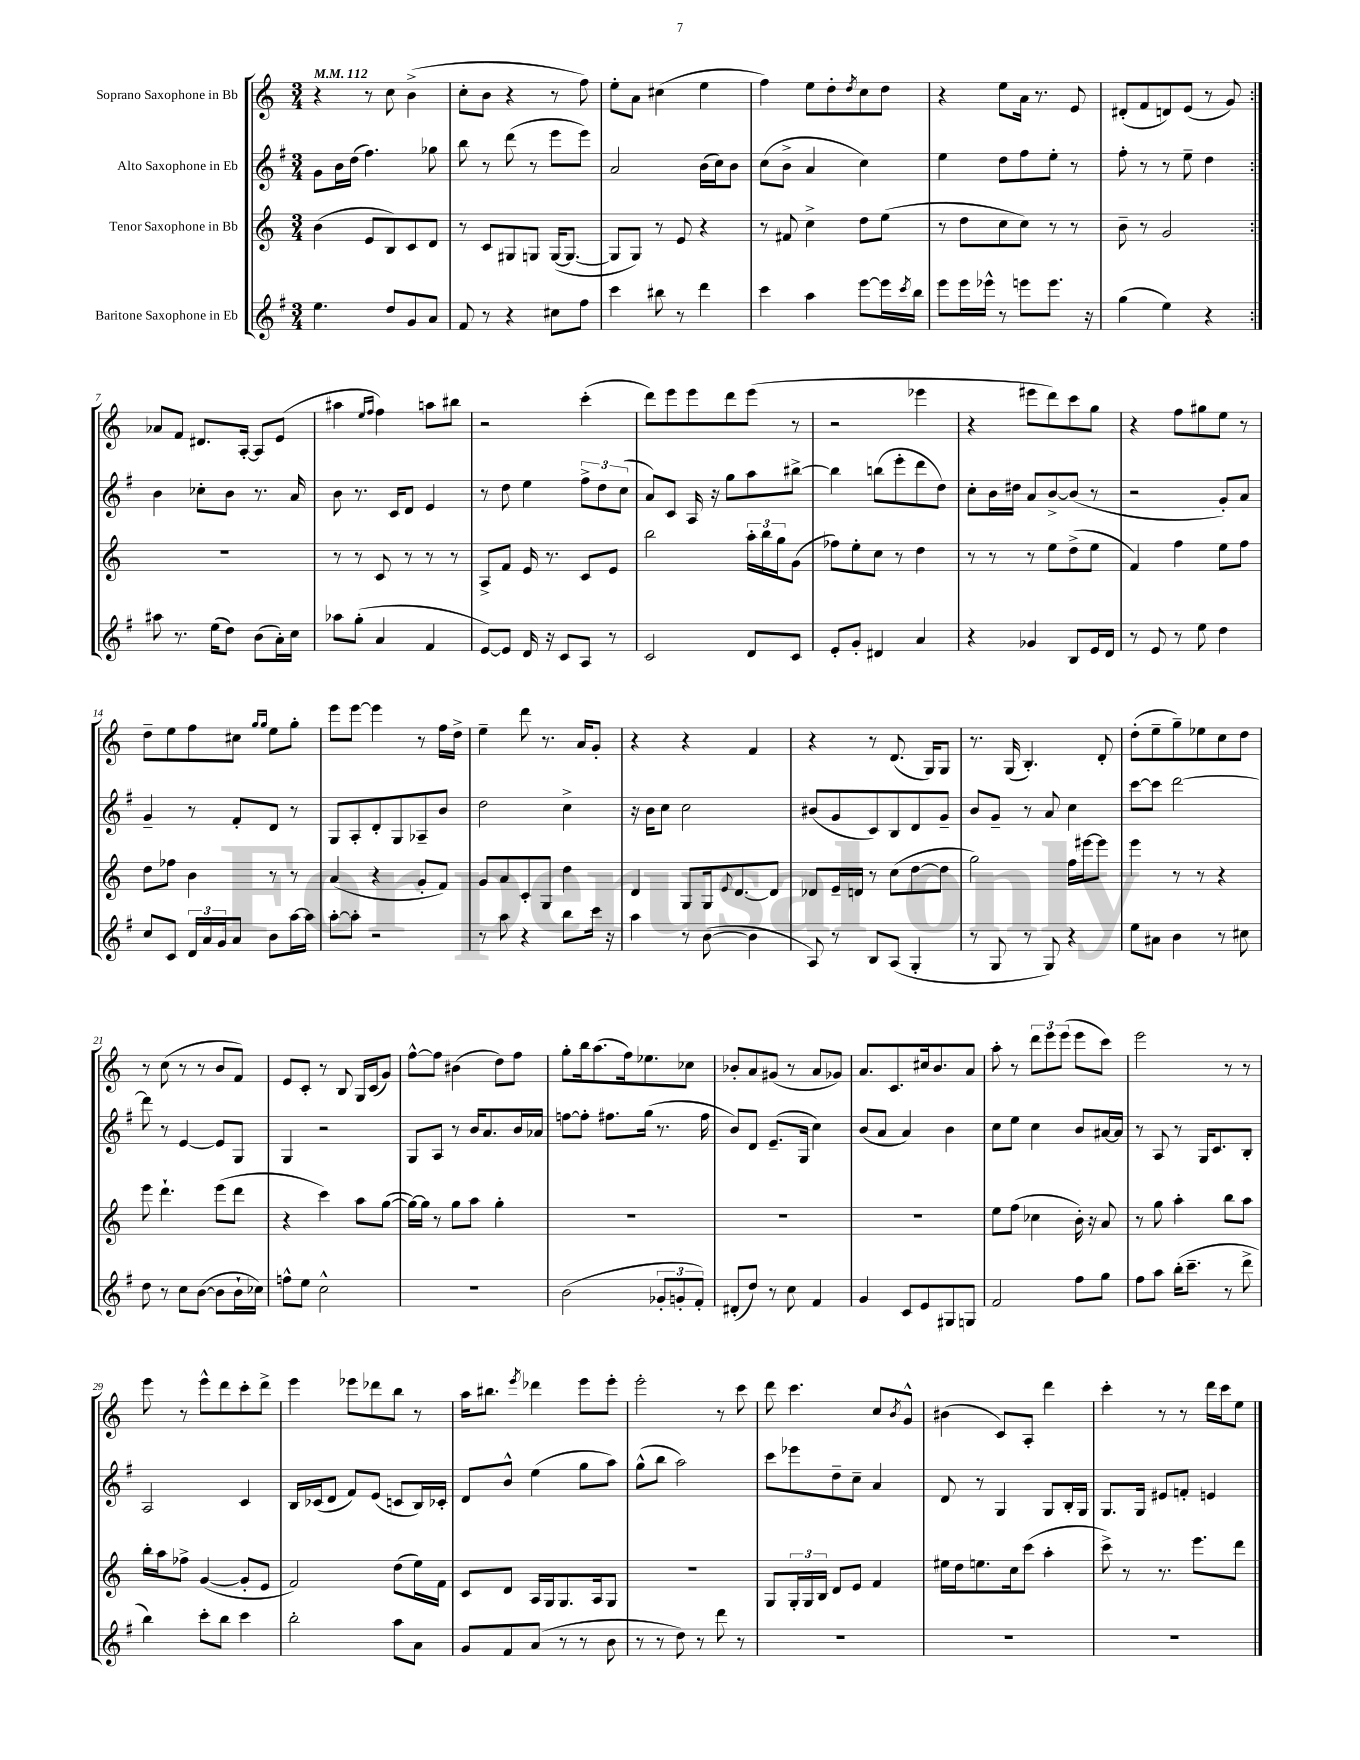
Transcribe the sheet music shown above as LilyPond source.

<<
\new StaffGroup <<
\new Staff = "s0" \with { instrumentName = "Soprano Saxophone in Bb" } {
    \clef treble \key c \major \numericTimeSignature \time 3/4 \tempo 4 = 112
    \repeat volta 2 { r4 r8 c''8 b'4->( |
    c''8-. b'8 r4 r8 f''8) |
    e''8-. a'8 cis''4( e''4 |
    f''4) e''8 d''8-. \acciaccatura { d''8 } c''8 d''8 |
    r4 e''8 a'16 r8. e'8 |
    dis'8-.( f'8 d'8) e'8( r8 g'8) | }
    aes'8 f'8 dis'8. a16~-. a8 e'8( |
    ais''4 \grace { e''16 f''16 } f''4) a''8 bis''8 |
    r2 c'''4-.( |
    d'''8) e'''8 e'''8 d'''8 e'''8( r8 |
    r2 ees'''4 |
    r4 eis'''8 d'''8) c'''8 g''8 |
    r4 f''8 gis''8 e''8 r8 |
    d''8-- e''8 f''8 cis''8 \grace { g''16 g''16 } e''8 g''8-. |
    e'''8 e'''8~ e'''4 r8 f''16 d''16-> |
    e''4-- d'''8 r8. a'16 g'8-. |
    r4 r4 f'4 |
    r4 r8 d'8.( g16) g8 |
    r8. g16( b4.-.) d'8-. |
    d''8-.( e''8-- g''8--) ees''8 c''8 d''8 |
    r8 c''8( r8 r8 b'8 f'8) |
    e'8 c'8-. r8 b8 g16 c'16( g'8) |
    f''8~-^ f''8 bis'4( d''8) f''8 |
    g''8-. b''16 a''8.( f''16) ees''8. ces''8 |
    bes'8-. a'8 gis'8( r8 a'8 ges'8) |
    a'8. c'8. cis''16 b'8. a'8 |
    a''8-. r8 \tuplet 3/2 { d'''8 e'''8 e'''8( } e'''8 c'''8) |
    e'''2 r8 r8 |
    e'''8 r8 e'''8-^ d'''8 c'''8-. d'''8-> |
    e'''4 ees'''8 des'''8 b''8 r8 |
    a''16 bis''8. \acciaccatura { e'''8 } des'''4 e'''8 e'''8-. |
    e'''2-. r8 c'''8 |
    d'''8 c'''4. c''8 \acciaccatura { b'8 } g'8-^ |
    bis'4( c'8) a8-. d'''4 |
    c'''4-. r8 r8 d'''16 c'''16 e''8 \bar "|." |
}
\new Staff = "s1" \with { instrumentName = "Alto Saxophone in Eb" } {
    \clef treble \key g \major \numericTimeSignature \time 3/4
    \repeat volta 2 { g'8 b'16 d''16( fis''4.) ges''8 |
    b''8 r8 d'''8( r8 e'''8 e'''8) |
    a'2 b'16( c''16) b'8 |
    c''8( b'8-> a'4 c''4) |
    e''4 d''8 fis''8 e''8-. r8 |
    fis''8-. r8 r8 e''8-- d''4 | }
    b'4 ces''8-. b'8 r8. a'16 |
    b'8 r8. c'16 d'8 e'4 |
    r8 d''8 e''4 \tuplet 3/2 { fis''8-> d''8 c''8( } |
    a'8) c'8 a16 r16 g''8 a''8 bis''8~-> |
    bis''4 b''8( e'''8-. d'''8 d''8) |
    c''8-. b'16 dis''16 a'8 b'8~-> b'8( r8 |
    r2 g'8-.) a'8 |
    g'4-- r8 fis'8-. d'8 r8 |
    g8 a8-. d'8-. g8 aes8-- b'8 |
    d''2 c''4-> |
    r16 b'16 c''8 c''2 |
    bis'8( g'8 c'8) b8 d'8 g'8-- |
    b'8 g'8-- r8 a'8 c''4 |
    c'''8~ c'''8 d'''2~ |
    d'''8 r8 e'4~ e'8 g8 |
    g4 r2 |
    g8 a8 r8 b'16 a'8. b'16 aes'16 |
    f''8~ f''8-. fis''8. g''16( r8. fis''16 |
    b'8) d'8 e'8.--( g16 c''4) |
    b'8( a'8 a'4) b'4 |
    c''8 e''8 c''4 b'8 ais'16~ ais'16 |
    r8 a8 r8 g16 c'8. b8-. |
    a2 c'4 |
    b16 ces'16( d'8 fis'8) e'8( c'8 b16) ces'16-. |
    d'8 b'8-^ e''4( g''8 a''8) |
    g''8-^( b''8 a''2) |
    c'''8 ees'''8 d''8-- c''8-- a'4 |
    d'8 r8 g4 g8 b16-. g16 |
    g8. g16 eis'8 f'8-. e'4 \bar "|." |
}
\new Staff = "s2" \with { instrumentName = "Tenor Saxophone in Bb" } {
    \clef treble \key c \major \numericTimeSignature \time 3/4
    \repeat volta 2 { b'4( e'8 b8) c'8 d'8 |
    r8 c'8 gis8 g8 g16~( g8.~ |
    g8 g8) r8 e'8 r4 |
    r8 fis'8 c''4-> d''8 e''8( |
    r8 d''8 c''8 c''8) r8 r8 |
    b'8-- r8 g'2 | }
    R2. |
    r8 r8 c'8 r8 r8 r8 |
    a8-> f'8 e'16 r8. c'8 e'8 |
    b''2 \tuplet 3/2 { a''16-. b''16 g''16 } g'8( |
    fes''8) e''8-. c''8 r8 d''4 |
    r8 r8 r8 e''8 d''8->( e''8 |
    f'4) f''4 e''8 f''8 |
    d''8 fes''8 b'4 r8 r8 |
    a'4( r4 g'8-. f'8) |
    g'8 a'8 c'8-. g8 d''4 |
    d'4 g8 g16 \appoggiatura { e'8 } d'8.~ d'8 |
    des'8 e'16-- d'16 r8 c''8( d''8~ d''8 |
    g''2) f''16 eis'''16~ eis'''8 |
    e'''4 r8 r8 r4 |
    e'''8 d'''4.-! e'''8( d'''8 |
    r4 c'''4) a''8 g''8~( |
    g''16~) g''16 r8 g''8 a''8 g''4-. |
    R2. |
    R2. |
    R2. |
    e''8 f''8( ces''4 b'16-.) r16 a'8 |
    r8 g''8 a''4-. b''8 a''8 |
    b''16-. a''16 fes''8-> g'4~( g'8-. e'8 |
    f'2) d''8( e''16) f'16 |
    c'8 d'8 a16 g16 g8. a16 g8 |
    R2. |
    g8 \tuplet 3/2 { g16-. g16 b16 } d'8 e'8 f'4 |
    eis''16 d''16 e''8. c''16 c'''8( a''4-. |
    c'''8->) r8 r8. e'''8. d'''8 \bar "|." |
}
\new Staff = "s3" \with { instrumentName = "Baritone Saxophone in Eb" } {
    \clef treble \key g \major \numericTimeSignature \time 3/4
    \repeat volta 2 { e''4. d''8 g'8 a'8 |
    fis'8 r8 r4 cis''8 fis''8 |
    c'''4 bis''8 r8 d'''4 |
    c'''4 a''4 e'''8~ e'''16 \acciaccatura { c'''8 } b''16 |
    e'''8 e'''16 ees'''16-^ r8 e'''8 e'''8. r16 |
    g''4( e''4) r4 | }
    ais''8 r8. e''16( d''8) b'8( a'16-.) c''16 |
    aes''8 g''8-.( a'4 fis'4 |
    e'8~) e'8 d'16 r16 c'8 a8 r8 |
    c'2 d'8 c'8 |
    e'8-. g'8-. dis'4 a'4 |
    r4 ges'4 b8 e'16 d'16 |
    r8 e'8 r8 e''8 d''4 |
    c''8 c'8 \tuplet 3/2 { d'16 a'16 g'16 } a'8 b'8 a''16~ a''16 |
    a''8~-. a''8-. r2 |
    r8 a''8 r4 b''8 c'''16 r16 |
    a''4 r8 b'8~( b'4 |
    a8) r8 b8 a8( g4-. |
    r8 g8 r8 g8) r4 |
    e''8 ais'8 b'4 r8 cis''8 |
    d''8 r8 c''8 b'8~( b'8 b'16-! ces''16) |
    f''8-^ e''8 c''2-^ |
    R2. |
    b'2( \tuplet 3/2 { ges'8-. g'8-. fis'8-.) } |
    dis'8-.( d''8) r8 c''8 fis'4 |
    g'4 c'8 e'8 gis8 g8 |
    fis'2 fis''8 g''8 |
    fis''8 a''8 b''16-.( c'''8.-- r8 d'''8-> |
    b''4) c'''8-. b''8 c'''4 |
    b''2-. a''8 a'8 |
    g'8 fis'8 a'8( r8 r8 b'8 |
    r8 r8 d''8) r8 d'''8 r8 |
    R2. |
    R2. |
    R2. \bar "|." |
}
>>
>>
